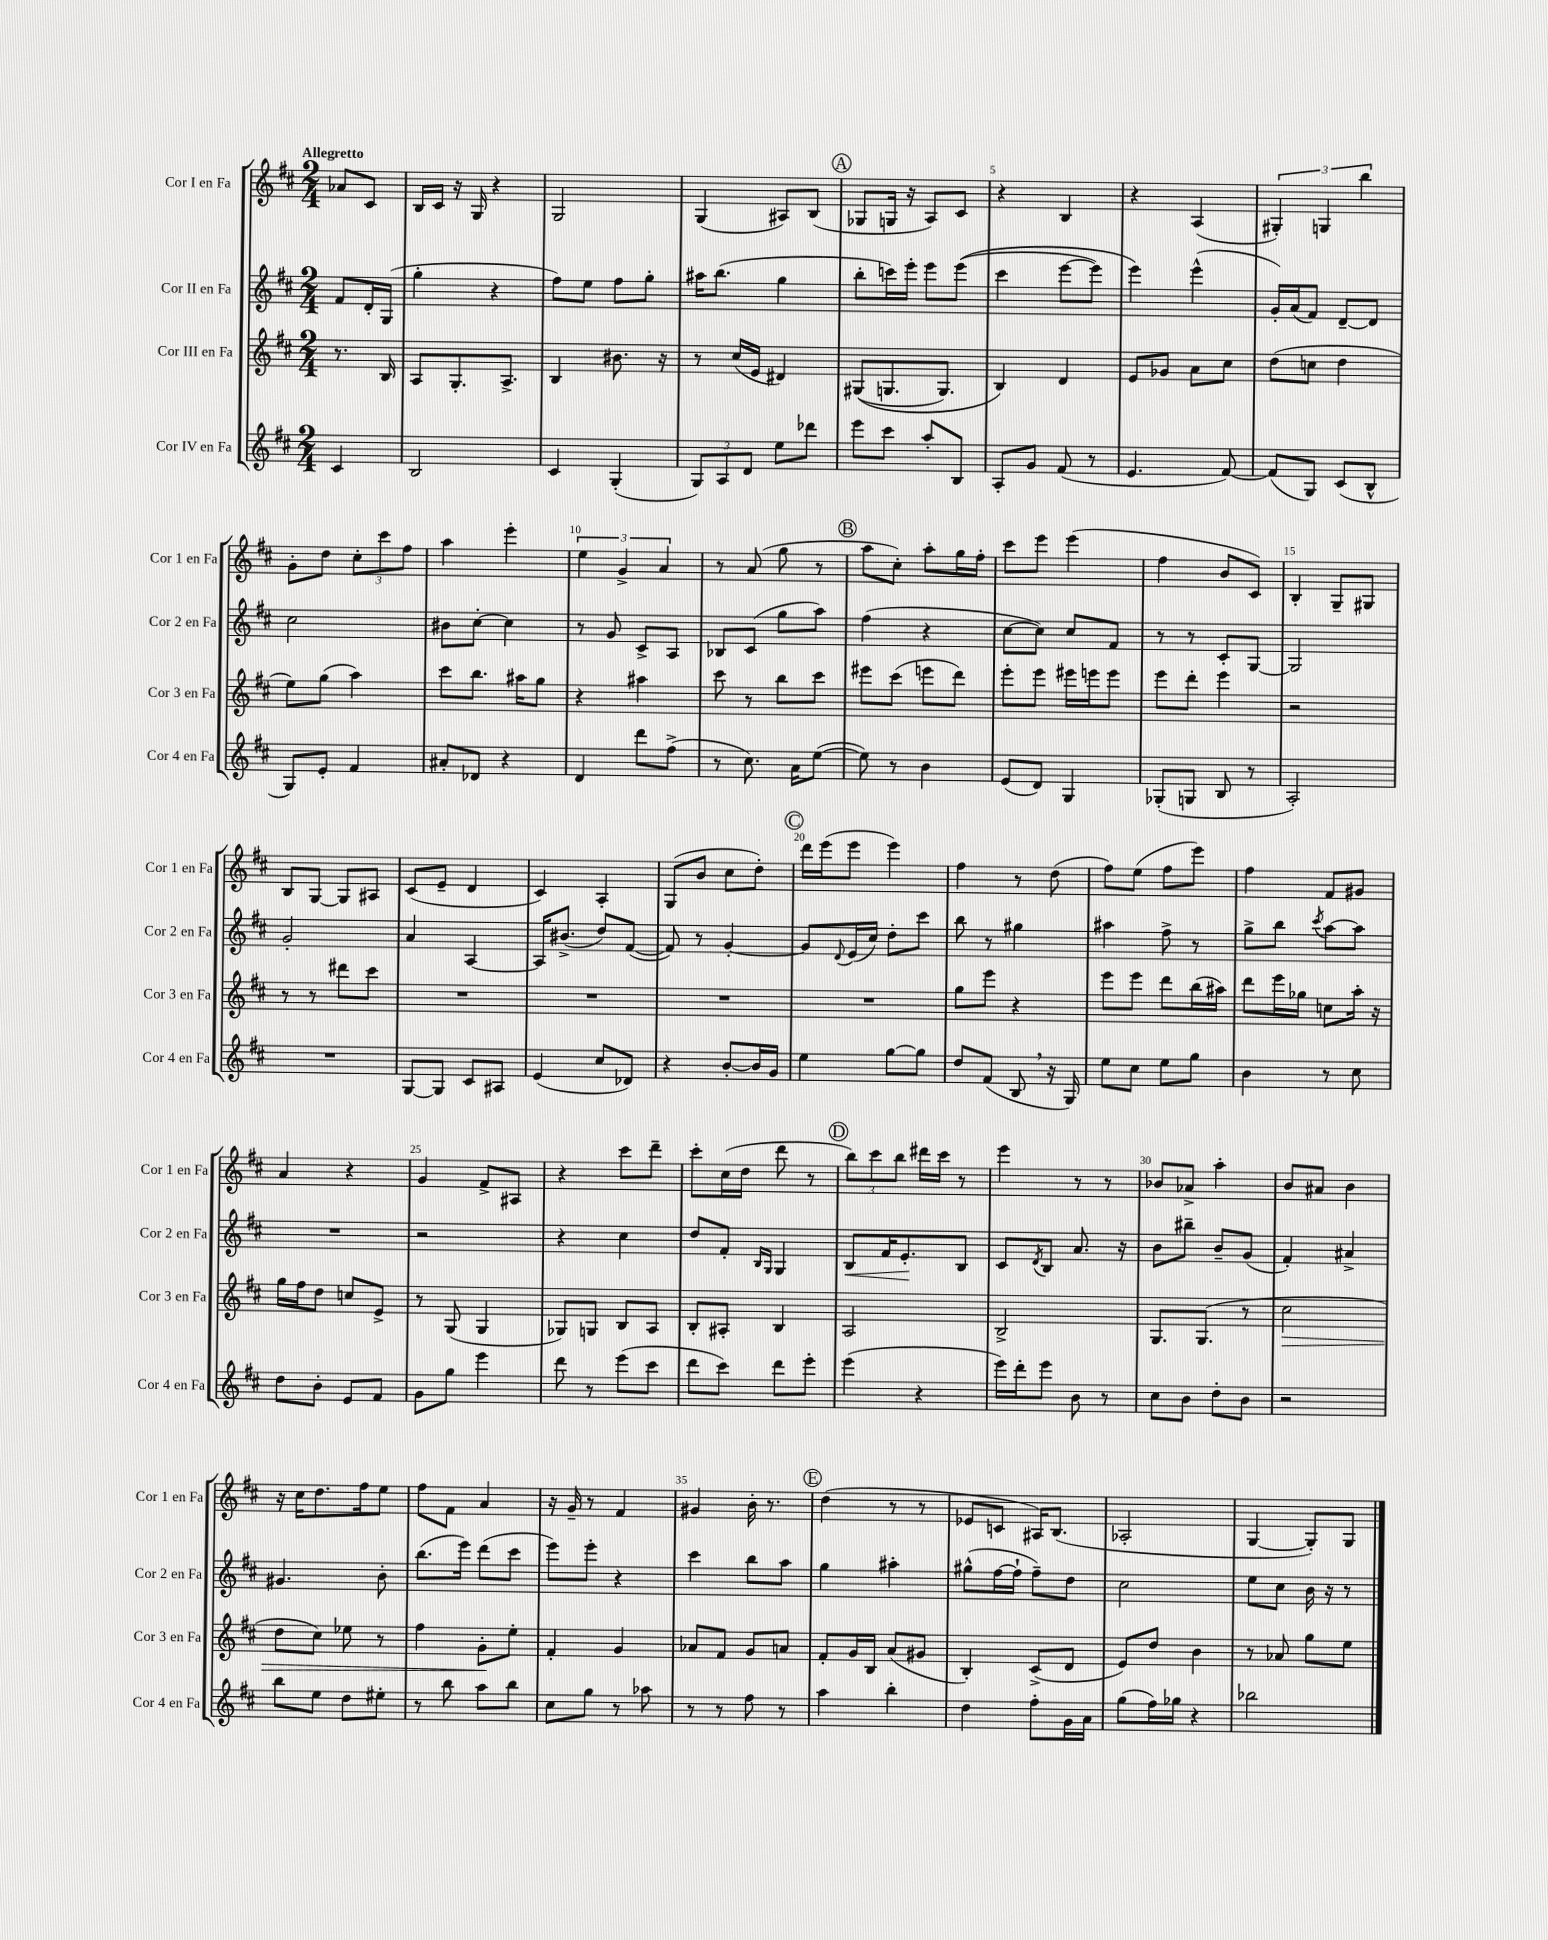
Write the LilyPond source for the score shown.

<<
\new StaffGroup <<
\new Staff = "s0" \with { instrumentName = "Cor I en Fa" shortInstrumentName = "Cor 1 en Fa" } {
    \clef treble \key d \major \numericTimeSignature \time 2/4 \partial 4 \tempo "Allegretto"
    aes'8 cis'8 |
    b16 cis'16 r16 g16 r4 |
    g2 |
    g4( ais8) b8( |
    \mark \markup { \circle "A" } ges8 g16 r16 a8) cis'8 |
    r4 b4 |
    r4 a4( |
    \tuplet 3/2 { gis4-.) g4 b''4 } |
    g'8-. d''8 \tuplet 3/2 { cis''8-. cis'''8 fis''8 } |
    a''4 e'''4-. |
    \tuplet 3/2 { e''4 g'4-> a'4 } |
    r8 a'8( g''8 r8 |
    \mark \markup { \circle "B" } a''8 cis''8-.) a''8-. g''16 fis''16-. |
    cis'''8 e'''8 e'''4( |
    fis''4 b'8 cis'8) |
    b4-. g8-- gis8 |
    b8 g8~ g8 ais8 |
    cis'8( e'8-- d'4 |
    cis'4) a4-. |
    g8( b'8 cis''8 d''8-.) |
    \mark \markup { \circle "C" } d'''16 e'''16( e'''8 e'''4) |
    fis''4 r8 d''8( |
    fis''8) e''8( fis''8 e'''8) |
    fis''4 fis'8 gis'8 |
    a'4 r4 |
    g'4 fis'8-> ais8 |
    r4 cis'''8 d'''8-- |
    cis'''8-. cis''16( d''16 d'''8 r8 |
    \mark \markup { \circle "D" } \tuplet 3/2 { b''8) cis'''8 b''8 } dis'''16 cis'''16 r8 |
    e'''4 r8 r8 |
    bes'8 aes'8-> a''4-. |
    b'8 ais'8 b'4 |
    r16 cis''16 d''8. fis''16 e''8 |
    fis''8 fis'8 a'4 |
    r16 g'16-- r8 fis'4 |
    gis'4 b'16-. r8. |
    \mark \markup { \circle "E" } d''4( r8 r8 |
    ees'8 c'8 ais16) b8.( |
    aes2-. |
    g4~ g8-.) g8 \bar "|." |
}
\new Staff = "s1" \with { instrumentName = "Cor II en Fa" shortInstrumentName = "Cor 2 en Fa" } {
    \clef treble \key d \major \numericTimeSignature \time 2/4 \partial 4
    fis'8 d'16-. g16( |
    g''4-. r4 |
    fis''8) e''8 fis''8 g''8-. |
    ais''16 b''8.( g''4 |
    \mark \markup { \circle "A" } b''8-. c'''16) e'''16-. e'''8 e'''8(\( |
    cis'''4 e'''8~ e'''8) |
    e'''4\) e'''4-^( |
    g'16-.) a'16( fis'8) d'8~-- d'8 |
    cis''2 |
    bis'8 cis''8~-. cis''4 |
    r8 g'8 cis'8-> a8 |
    bes8 cis'8( g''8 a''8) |
    \mark \markup { \circle "B" } fis''4( r4 |
    cis''8~ cis''8) cis''8 fis'8 |
    r8 r8 cis'8-. g8~ |
    g2 |
    g'2-. |
    a'4 a4~ |
    a16 bis'8.->( d''8) fis'8~( |
    fis'8) r8 g'4~-. |
    \mark \markup { \circle "C" } g'8 \appoggiatura { d'8 } e'16( cis''16) d''8-. cis'''8 |
    b''8 r8 gis''4 |
    ais''4 fis''8-> r8 |
    g''8-> b''8 \acciaccatura { cis'''8 } a''8~ a''8 |
    R2 |
    r2 |
    r4 cis''4 |
    d''8 fis'8-. \grace { b16 g16 } g4 |
    \mark \markup { \circle "D" } b8\< fis'16 e'8.-.\! b8 |
    cis'8 \acciaccatura { d'8 } b8 a'8. r16 |
    b'8 bis''8-- b'8-- g'8( |
    fis'4-.) ais'4-> |
    gis'4. b'8-. |
    b''8.( e'''16) d'''8( cis'''8 |
    e'''8) e'''8-. r4 |
    cis'''4 b''8 a''8 |
    \mark \markup { \circle "E" } g''4 ais''4-. |
    gis''8-^( fis''16~ fis''16-! fis''8--) d''8 |
    cis''2 |
    e''8 cis''8 b'16 r16 r8 \bar "|." |
}
\new Staff = "s2" \with { instrumentName = "Cor III en Fa" shortInstrumentName = "Cor 3 en Fa" } {
    \clef treble \key d \major \numericTimeSignature \time 2/4 \partial 4
    r8. b16 |
    a8 g8.-. a8.-> |
    b4 bis'8. r16 |
    r8 cis''16( e'16 dis'4) |
    \mark \markup { \circle "A" } gis8(\( g8. g8.) |
    b4\) d'4 |
    e'8 ges'8 a'8 cis''8 |
    d''8( c''8 d''4 |
    e''8) g''8( a''4) |
    cis'''8 b''8. ais''16 g''8 |
    r4 ais''4 |
    cis'''8 r8 b''8 cis'''8 |
    \mark \markup { \circle "B" } eis'''8 cis'''8( e'''8 d'''8) |
    e'''8-. e'''8 eis'''16 e'''16 e'''8 |
    e'''8 d'''8-. e'''4 |
    r2 |
    r8 r8 dis'''8 cis'''8 |
    R2 |
    R2 |
    R2 |
    \mark \markup { \circle "C" } R2 |
    g''8 e'''8 r4 |
    e'''8 e'''8 d'''8 b''16( ais''16) |
    d'''8 e'''16 ges''16 c''8 a''16-. r16 |
    g''16 fis''16 d''8 c''8 e'8-> |
    r8 g8( g4 |
    ges8) g8 b8 a8 |
    b8-. ais8-. b4 |
    \mark \markup { \circle "D" } a2 |
    b2-> |
    g8. g8.( r8 |
    cis''2\> |
    d''8 cis''8) ees''8 r8 |
    fis''4 g'8-.\! e''8-. |
    fis'4-. g'4 |
    aes'8 fis'8 g'8 a'8 |
    \mark \markup { \circle "E" } fis'8-. g'16 b16 a'8( gis'8 |
    b4-.) cis'8->( d'8 |
    e'8) d''8 b'4 |
    r8 aes'8 g''8 e''8 \bar "|." |
}
\new Staff = "s3" \with { instrumentName = "Cor IV en Fa" shortInstrumentName = "Cor 4 en Fa" } {
    \clef treble \key d \major \numericTimeSignature \time 2/4 \partial 4
    cis'4 |
    b2 |
    cis'4 g4-.( |
    \tuplet 3/2 { g8) a8 d'8 } e''8 des'''8 |
    \mark \markup { \circle "A" } e'''8 cis'''8 a''8-. b8 |
    a8-. g'8 fis'8( r8 |
    e'4. fis'8~) |
    fis'8( g8) cis'8( b8-^ |
    g8) e'8-. fis'4 |
    ais'8-. des'8 r4 |
    d'4 d'''8 fis''8->( |
    r8 cis''8.) a'16 e''8~( |
    \mark \markup { \circle "B" } e''8) r8 b'4 |
    e'8( d'8) g4 |
    ges8-.( g8 b8 r8 |
    a2-.) |
    R2 |
    g8~ g8 cis'8 ais8 |
    e'4( cis''8 des'8) |
    r4 b'8~-. b'16 g'16 |
    \mark \markup { \circle "C" } e''4 g''8~ g''8 |
    d''8 fis'8( b8 \breathe r16 g16) |
    e''8 cis''8 e''8 g''8 |
    b'4 r8 cis''8 |
    d''8 b'8-. e'8 fis'8 |
    g'8 g''8 e'''4 |
    d'''8 r8 e'''8( cis'''8 |
    d'''8 cis'''8) d'''8 e'''8-. |
    \mark \markup { \circle "D" } e'''4( r4 |
    e'''16) d'''16-. e'''8 b'8 r8 |
    cis''8 b'8 d''8-. b'8 |
    r2 |
    b''8 e''8 d''8 eis''8-. |
    r8 b''8 a''8 b''8 |
    cis''8 g''8 r8 aes''8 |
    r8 r8 fis''8 r8 |
    \mark \markup { \circle "E" } a''4 b''4-. |
    d''4 fis''8-. g'16 a'16 |
    g''8( fis''16) ges''16 r4 |
    bes''2 \bar "|." |
}
>>
>>
\layout { \context { \Score \override BarNumber.break-visibility = ##(#f #t #t) barNumberVisibility = #(every-nth-bar-number-visible 5) } }
